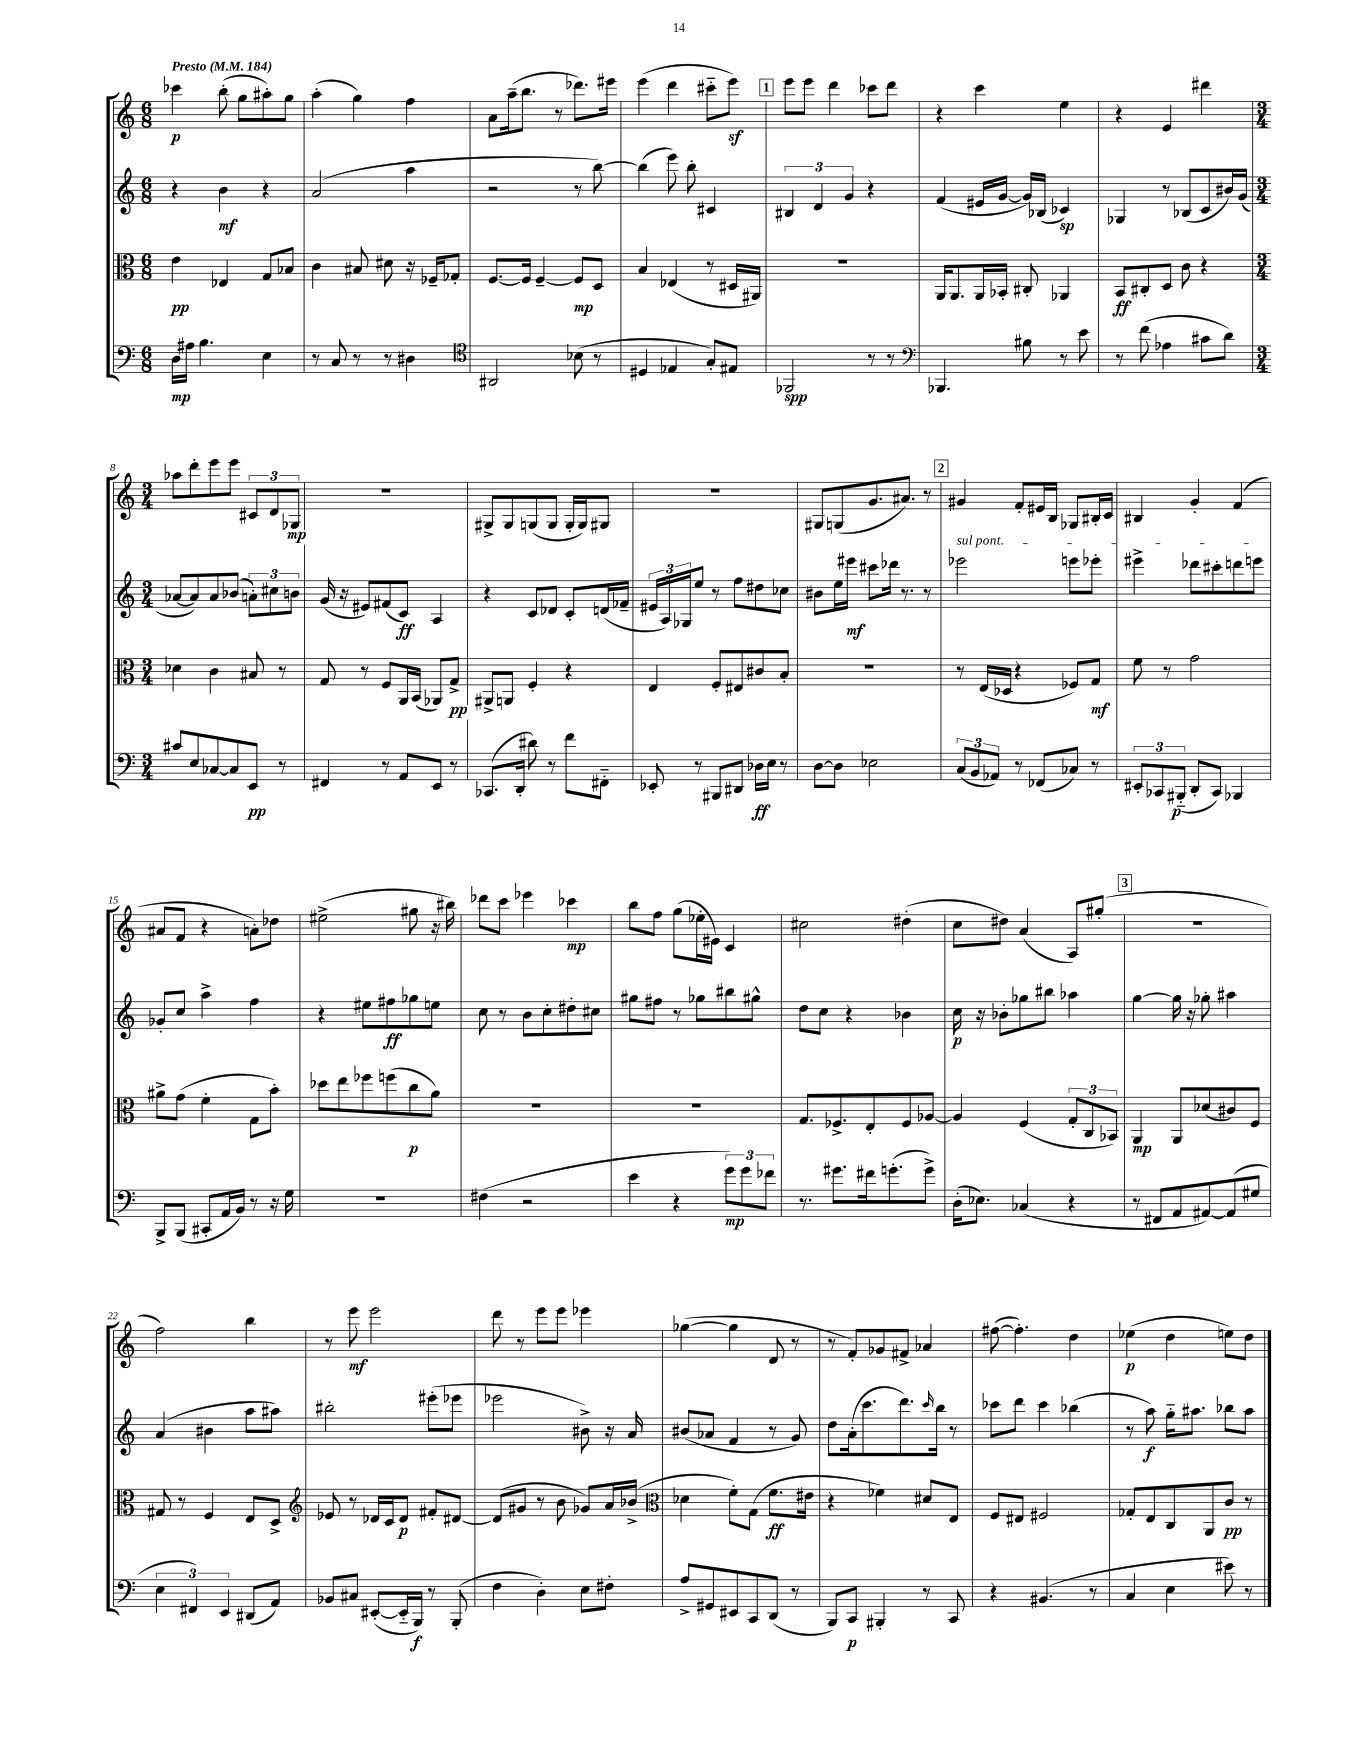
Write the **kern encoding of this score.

**kern	**dynam	**kern	**dynam	**kern	**dynam	**kern	**dynam
*part4	*part4	*part3	*part3	*part2	*part2	*part1	*part1
*staff4	*staff4	*staff3	*staff3	*staff2	*staff2	*staff1	*staff1
*clefF4	*	*clefC3	*	*clefG2	*	*clefG2	*
*k[]	*	*k[]	*	*k[]	*	*k[]	*
*M6/8	*	*M6/8	*	*M6/8	*	*M6/8	*
*MM184	*	*MM184	*	*MM184	*	*MM184	*
=1	=1	=1	=1	=1	=1	=1	=1
!	!	!	!	!	!	!LO:TX:a:B:t=Presto	!
16D\LL	mp	4e\	pp	4r	.	4ccc-X\	p
16A#X\JJ	.	.	.	.	.	.	.
4.B\	.	.	.	.	.	.	.
.	.	4E-X/	.	4b\	mf	(8bb'\	.
.	.	.	.	.	.	8gg\L	.
4E\	.	8G/L	.	4r	.	8aa#X'\)	.
.	.	8B-X/J	.	.	.	8gg\J	.
=2	=2	=2	=2	=2	=2	=2	=2
8r	.	4c\	.	(2a/	.	(4aa'\	.
8C/	.	.	.	.	.	.	.
8r	.	8B#X/	.	.	.	4gg\)	.
8r	.	8d#X\	.	.	.	.	.
4D#X\	.	16r	.	4aa\	.	4ff\	.
.	.	16F-X~/KL	.	.	.	.	.
.	.	8G-X'/J	.	.	.	.	.
=3	=3	=3	=3	=3	=3	=3	=3
*clefC4	*	*	*	*	*	*	*
2AA#X/	.	[8.F/L	.	2r	.	8a\L	.
.	.	.	.	.	.	(16aa~\k	.
.	.	16F/Jk]	.	.	.	8.bb\J	.
.	.	[4F~/	.	.	.	.	.
.	.	.	.	.	.	8r	.
(8B-X\	.	8F/L]	mp	8r	.	8.ddd-X\L)	.
8r	.	8D/J	.	[8bb\)	.	.	.
.	.	.	.	.	.	16eee#X\Jk	.
=4	=4	=4	=4	=4	=4	=4	=4
4D#X/	.	4B/	.	(4bb\]	.	(4eee\	.
4E-X/	.	(4E-X/	.	8eee\)	.	4ddd\	.
.	.	.	.	8bb'\	.	.	.
8G'/L)	.	8r	.	4c#X/	.	8ccc#X\L	.
8E#X/J	.	16D#X/LL	.	.	.	8eeez\J)	.
.	.	16AA#X/JJ)	.	.	.	.	.
!!LO:REH:place=s1:t=1
=5	=5	=5	=5	=5	=5	=5	=5
2FF-X/	spp	2.r	.	6B#X/	.	8eee\L	.
.	.	.	.	.	.	8eee\J	.
.	.	.	.	6d/	.	.	.
.	.	.	.	.	.	4ddd\	.
.	.	.	.	6g/	.	.	.
8r	.	.	.	4r	.	8ccc-X\L	.
8r	.	.	.	.	.	8ddd\J	.
=6	=6	=6	=6	=6	=6	=6	=6
*clefF4	*	*	*	*	*	*	*
4.BBB-X/	.	16AA/KL	.	(4f/	.	4r	.
.	.	8.AA/	.	.	.	.	.
.	.	16AA/L	.	16e#X/LL	.	4ccc\	.
.	.	16BB-X'/JJ	.	[16g/JJ	.	.	.
8B#X\	.	8C#X'/	.	16g/LL])	.	.	.
.	.	.	.	(16B-X/JJ	.	.	.
8r	.	4AA-X/	.	4c-X/)	sp	4ee\	.
8e\	.	.	.	.	.	.	.
=7	=7	=7	=7	=7	=7	=7	=7
8r	.	8BB/L	ff	4G-X/	.	4r	.
(8f\	.	8C#X'/	.	.	.	.	.
4A-X\	.	8D/J	.	8r	.	4e/	.
.	.	8c\	.	(8B-X/L	.	.	.
8c#X\L	.	4r	.	8c/	.	4ddd#X\	.
8d\J)	.	.	.	16b#X/L)	.	.	.
.	.	.	.	(16g/JJ	.	.	.
!!LO:LB:g=z
=8	=8	=8	=8	=8	=8	=8	=8
*M3/4	*	*M3/4	*	*M3/4	*	*M3/4	*
8c#X/L	.	4d-X\	.	[8a-X/L	.	8aa-X\L	.
8E/	.	.	.	8a-/])	.	8ddd'\	.
[8C-X/	.	4c\	.	8a-/	.	8eee\	.
8C-/]	.	.	.	(8b-X/J	.	8eee\J	.
8EE/J	pp	8B#X/	.	12an'\L)	.	12c#X/L	.
.	.	.	.	12cc#X\	.	12d/	.
8r	.	8r	.	.	.	.	.
.	.	.	.	12bn\J	.	12G-X/J	mp
=9	=9	=9	=9	=9	=9	=9	=9
4FF#X/	.	8G/	.	(16g/	.	2.r	.
.	.	.	.	16r	.	.	.
.	.	8r	.	8e#X/L)	.	.	.
8r	.	8F/L	.	(8f#X/	.	.	.
8AA/L	.	16AA/L	.	8c/J)	ff	.	.
.	.	(16BB/JJ	.	.	.	.	.
8EE/J	.	8AA-X/L)	.	4A/	.	.	.
8r	.	8G^/J	pp	.	.	.	.
=10	=10	=10	=10	=10	=10	=10	=10
(8.CC-X/L	.	8AA#X^/L	.	4r	.	8G#X^/L	.
.	.	8AAn/J	.	.	.	8G#/	.
16DD'/Jk	.	.	.	.	.	.	.
8d#X\)	.	4F'/	.	8c/L	.	(8Gn/	.
8r	.	.	.	8d-X/J	.	8G/J	.
8f\L	.	4r	.	8c'/L	.	16G'/LL	.
.	.	.	.	.	.	16G/J)	.
8FF#X\J	.	.	.	(16dn/L	.	8G#X/J	.
.	.	.	.	16f-X~/JJ	.	.	.
=11	=11	=11	=11	=11	=11	=11	=11
8EE-X'/	.	4E/	.	24e#X/LL	.	2.r	.
.	.	.	.	24A/)	.	.	.
.	.	.	.	24G-X/J	.	.	.
8r	.	.	.	8ee/J	.	.	.
8BBB#X/L	.	8F'/L	.	8r	.	.	.
8DD#X/J	.	8E#X/	.	8ff\L	.	.	.
16D-X\LL	ff	8c#X/	.	8dd#X\	.	.	.
16E\JJ	.	.	.	.	.	.	.
8r	.	8B'/J	.	8cc-X\J	.	.	.
=12	=12	=12	=12	=12	=12	=12	=12
[8D\L	.	2.r	.	8b#X\L	.	8G#X/L	.
8D\J]	.	.	.	16ee\L	.	(8Gn/	.
.	.	.	.	16eee#X\JJ	mf	.	.
2E-X\	.	.	.	8ccc#X\L	.	8.g/	.
.	.	.	.	16ddd-X\Jk	.	.	.
.	.	.	.	8.r	.	8.a#X/J)	.
.	.	.	.	8r	.	8r	.
!!LO:REH:place=s1:t=2
=13	=13	=13	=13	=13	=13	=13	=13
!	!	!	!	!LO:TX:a:i:t=sul pont.	!	!	!
(12C/L	.	8r	.	2eee-X\	.	4g#X/	.
12BB/	.	.	.	.	.	.	.
.	.	(16E/LL	.	.	.	.	.
12AA-X/J)	.	.	.	.	.	.	.
.	.	16D-X/JJ	.	.	.	.	.
8r	.	4r	.	.	.	8f'/L	.
(8FF-X/L	.	.	.	.	.	16e#X/L	.
.	.	.	.	.	.	16B/JJ	.
8C-X/J)	.	8F-X/L)	.	8eeen\L	.	8G-X/L	.
8r	.	8G/J	mf	8eee-X'\J	.	16B#X'/L	.
.	.	.	.	.	.	16c/JJ	.
=14	=14	=14	=14	=14	=14	=14	=14
12EE#X'/L	.	8f\	.	4eee#X^\	.	4B#X/	.
12CC-X/	.	.	.	.	.	.	.
.	.	8r	.	.	.	.	.
(12BBB#X/J	p	.	.	.	.	.	.
8DD'/L	.	2g\	.	8ddd-X\L	.	4g'/	.
8CC-/J)	.	.	.	8ccc#X'\	.	.	.
4BBB-X/	.	.	.	8dddn\	.	(4f/	.
.	.	.	.	8eeen\J	.	.	.
!!LO:LB:g=z
=15	=15	=15	=15	=15	=15	=15	=15
8BBB^/L	.	8a#X^\L	.	8g-X'/L	.	8a#X/L	.
(8BBB/J	.	(8g\J	.	8cc/J	.	8f/J	.
8CC#X'/L	.	4f'\	.	4aa^\	.	4r	.
16AA/L	.	.	.	.	.	.	.
16BB/JJ)	.	.	.	.	.	.	.
8r	.	8G\L	.	4ff\	.	8an'\L)	.
16r	.	8b'\J)	.	.	.	8dd-X\J	.
16G\	.	.	.	.	.	.	.
=16	=16	=16	=16	=16	=16	=16	=16
2.r	.	8dd-X\L	.	4r	.	(2ee#X^\	.
.	.	8ee\	.	.	.	.	.
.	.	8ff-X\	.	8ee#X\L	.	.	.
.	.	(8ffn\	.	8ff#X\	ff	.	.
.	.	8cc\	p	8gg-X\	.	8gg#X\	.
.	.	8a\J)	.	8een\J	.	16r	.
.	.	.	.	.	.	16bb#X\)	.
=17	=17	=17	=17	=17	=17	=17	=17
(4F#X\	.	2.r	.	8cc\	.	8ddd-X\L	.
.	.	.	.	8r	.	8ccc\J	.
2r	.	.	.	8b\L	.	4eee-X\	.
.	.	.	.	8cc'\	.	.	.
.	.	.	.	8dd#X'\	.	4ccc-X\	mp
.	.	.	.	8cc#X\J	.	.	.
=18	=18	=18	=18	=18	=18	=18	=18
4e\	.	2.r	.	8gg#X\L	.	8bb\L	.
.	.	.	.	8ff#X\J	.	8ff\J	.
4r	.	.	.	8r	.	(8gg\L	.
.	.	.	.	8gg-X\L	.	16ee-X'\L	.
.	.	.	.	.	.	16e#X\JJ)	.
12g\L)	mp	.	.	8bb#X\	.	4c/	.
12g\	.	.	.	.	.	.	.
.	.	.	.	8gg#X^^\J	.	.	.
12f-X\J	.	.	.	.	.	.	.
=19	=19	=19	=19	=19	=19	=19	=19
8.r	.	8.G/L	.	8dd\L	.	2cc#X\	.
.	.	.	.	8cc\J	.	.	.
8.g#X\L	.	8.F-X^/	.	.	.	.	.
.	.	.	.	4r	.	.	.
16f#X\k	.	8E'/	.	.	.	.	.
(8.gn'\	.	.	.	.	.	.	.
.	.	8F-/	.	4b-X\	.	(4dd#X'\	.
8g^\J)	.	[8A-X/J	.	.	.	.	.
=20	=20	=20	=20	=20	=20	=20	=20
(16D'\KL	.	4A-/]	.	16cc\	p	8cc\L	.
8.E-X\J)	.	.	.	16r	.	.	.
.	.	.	.	8b-X'\L	.	8dd#X\J)	.
(4C-X/	.	(4F/	.	8gg-X\	.	(4a/	.
.	.	.	.	8bb#X\J	.	.	.
4r	.	12G'/L	.	4aa-X\	.	8A/L)	.
.	.	12C/	.	.	.	.	.
.	.	.	.	.	.	(8gg#X'/J	.
.	.	12BB-X/J)	.	.	.	.	.
!!LO:REH:place=s1:t=3
=21	=21	=21	=21	=21	=21	=21	=21
8r	.	4AA/	mp	[4gg\	.	2.r	.
8FF#X/L	.	.	.	.	.	.	.
8AA/	.	8AA/L	.	16gg\]	.	.	.
.	.	.	.	16r	.	.	.
[8AA#X/)	.	(8d-X/	.	8gg-X'\	.	.	.
(8AA#/]	.	8c#X/)	.	4aa#X\	.	.	.
8G#X/J	.	8F/J	.	.	.	.	.
!!LO:LB:g=z
=22	=22	=22	=22	=22	=22	=22	=22
6E\	.	8G#X/	.	(4a/	.	2ff\)	.
.	.	8r	.	.	.	.	.
6FF#X/)	.	.	.	.	.	.	.
.	.	4F/	.	4b#X\	.	.	.
6EE/	.	.	.	.	.	.	.
(8DD#X/L	.	8E/L	.	8aa\L	.	4bb\	.
8AA/J)	.	8D^/J	.	8aa#X\J)	.	.	.
=23	=23	=23	=23	=23	=23	=23	=23
*	*	*clefG2	*	*	*	*	*
8BB-X/L	.	8e-X/	.	2bb#X'\	.	8r	.
8C#X/J	.	8r	.	.	.	8eee\	mf
([8EE#X'/L	.	16d-X/LL	.	.	.	2eee\	.
.	.	16c/J	.	.	.	.	.
16EE#/L]	.	8d-/J	p	.	.	.	.
16BBB/JJ)	f	.	.	.	.	.	.
8r	.	8f#X'/L	.	(8eee#X'\L	.	.	.
(8BBB'/	.	[8d#X/J	.	8eee-X\J	.	.	.
=24	=24	=24	=24	=24	=24	=24	=24
4F\	.	(8d#/L]	.	2eee-X\	.	8ddd\	.
.	.	8g#X/J	.	.	.	8r	.
4D'\)	.	8r	.	.	.	8eee\L	.
.	.	8b\	.	.	.	8eee\J	.
8E\L	.	8g-X/L)	.	8b#X^\)	.	4eee-X\	.
8F#X'\J	.	16a/L	.	16r	.	.	.
.	.	(16b-X^/JJ	.	16a/	.	.	.
=25	=25	=25	=25	=25	=25	=25	=25
*	*	*clefC3	*	*	*	*	*
8A^/L	.	4d-X\	.	(8b#X/L	.	([4gg-X\	.
8GG#X/	.	.	.	8a-X/J	.	.	.
8EE#X/	.	8f'\L)	.	4f/	.	4gg-\]	.
8CC/	.	(8G\J	.	.	.	.	.
(8DD/J	.	8.f\L	ff	8r	.	8d/	.
8r	.	.	.	8g/)	.	8r	.
.	.	16e#X\Jk	.	.	.	.	.
=26	=26	=26	=26	=26	=26	=26	=26
8BBB/L)	.	4r	.	8dd\L	.	8r	.
8CC/J	p	.	.	(16a'\k	.	8f'/L)	.
.	.	.	.	8.ccc\	.	.	.
4BBB#X'/	.	4f-X\)	.	.	.	8g-X/	.
.	.	.	.	8.ddd\)	.	8f#X^/J	.
8r	.	8d#X/L	.	.	.	4a-X/	.
.	.	.	.	16qqccc/	.	.	.
.	.	.	.	16bb\Jk	.	.	.
8CC/	.	8E/J	.	8r	.	.	.
=27	=27	=27	=27	=27	=27	=27	=27
4r	.	8F/L	.	8ccc-X\L	.	([8ff#X\	.
.	.	8E#X/J	.	8ddd\J	.	4.ff#'\])	.
(4.BB#X/	.	2F#X/	.	4ccc-\	.	.	.
.	.	.	.	(4bb-X\	.	4dd\	.
8r	.	.	.	.	.	.	.
=28	=28	=28	=28	=28	=28	=28	=28
4C/	.	8G-X'/L	.	8r	.	(4ee-X\	p
.	.	8E/	.	8aa\)	f	.	.
4E\	.	8C/	.	16gg\KL	.	4dd\	.
.	.	.	.	8.aa#X\J	.	.	.
.	.	8AA/	.	.	.	.	.
8e#X\)	.	8c/J	pp	8bb-X\L	.	8een\L)	.
8r	.	8r	.	8aa#\J	.	8dd\J	.
==	==	==	==	==	==	==	==
*-	*-	*-	*-	*-	*-	*-	*-
